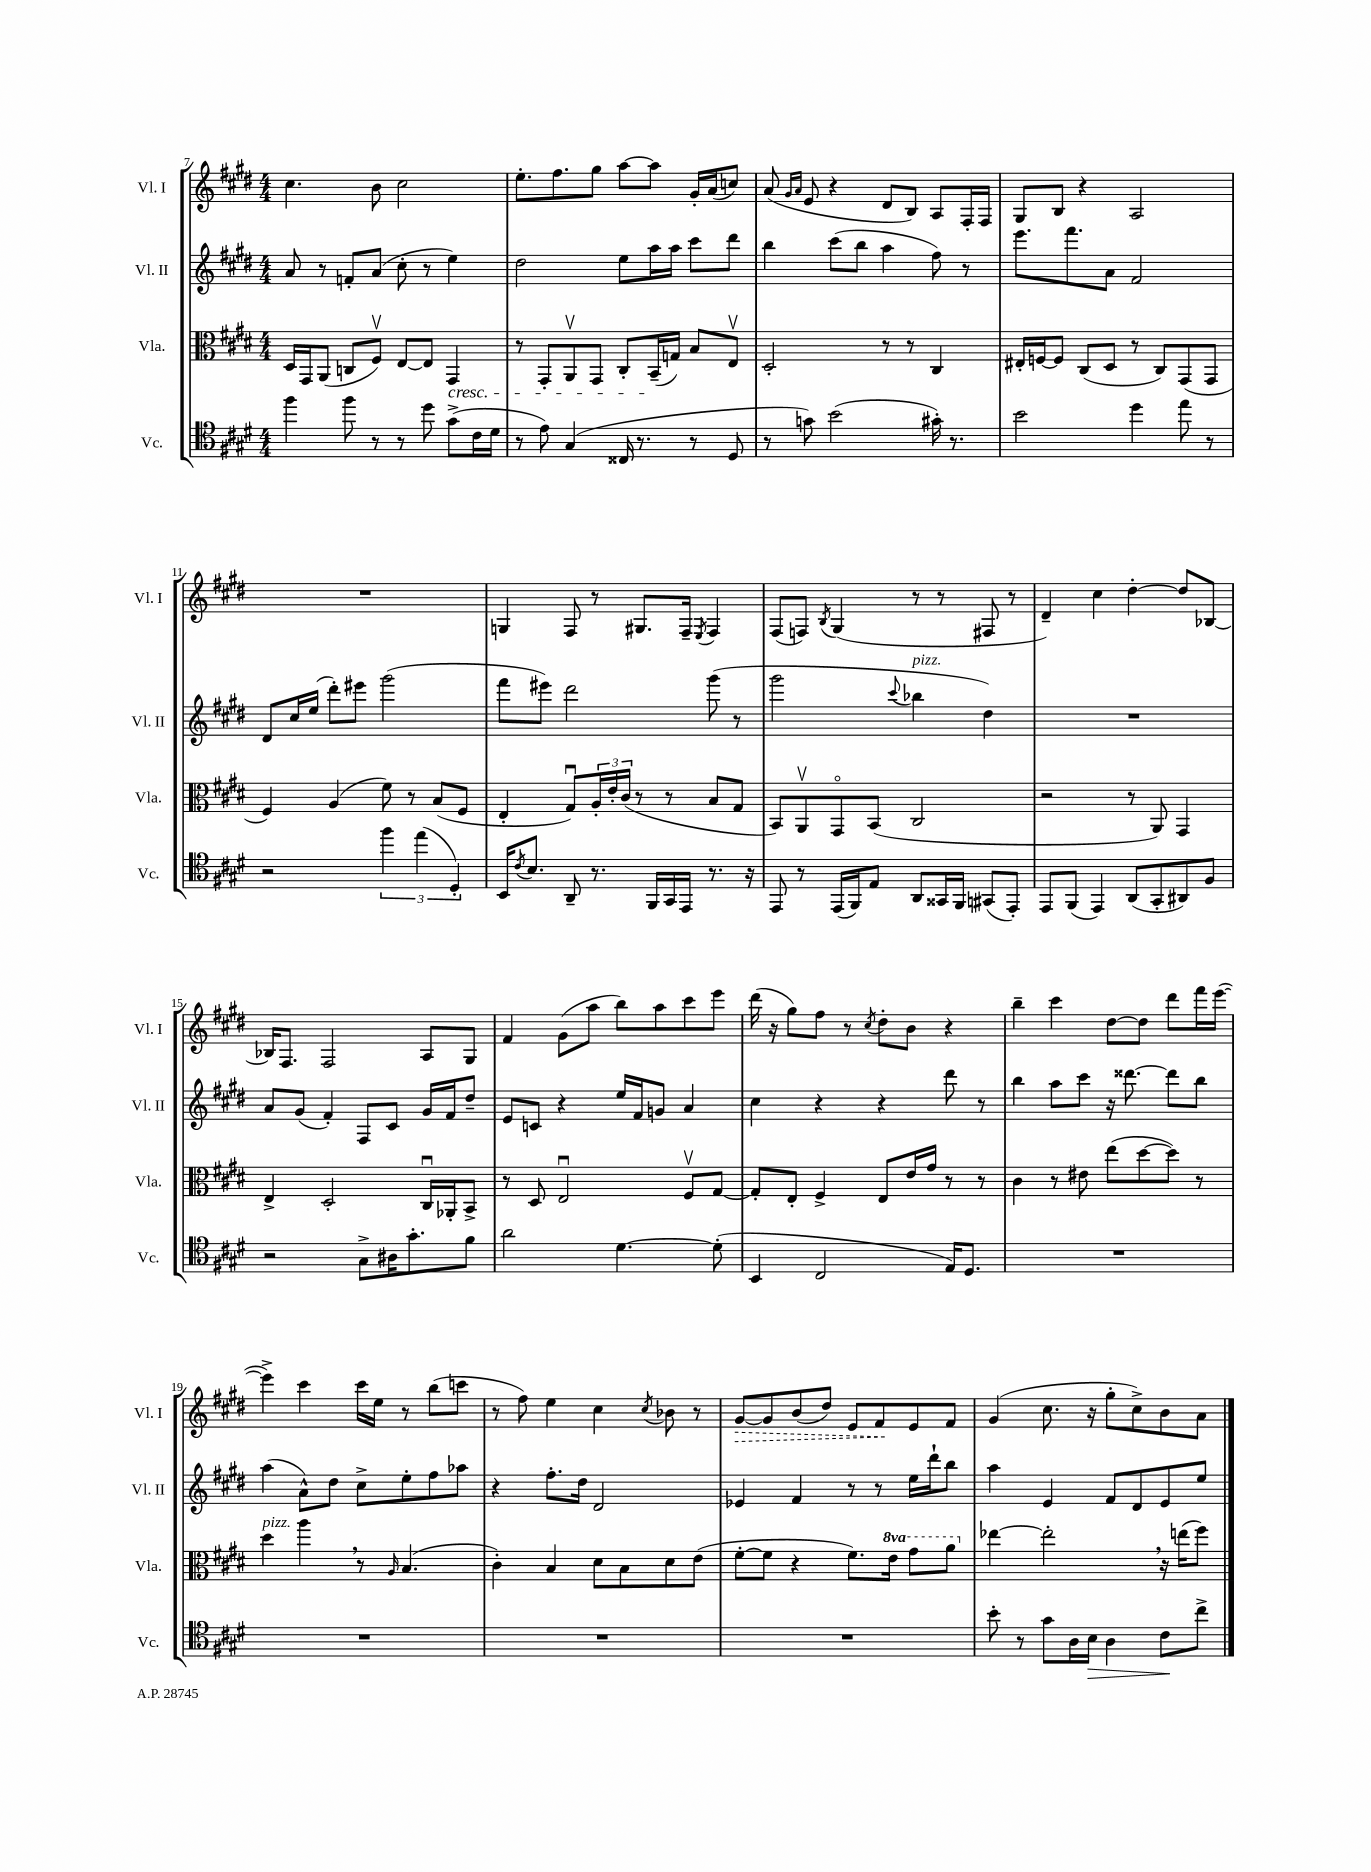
<<
\new StaffGroup <<
\new Staff = "s0" \with { instrumentName = "Vl. I" shortInstrumentName = "Vl. I" } {
    \clef treble \key e \major \numericTimeSignature \time 4/4
    cis''4. b'8 cis''2 |
    e''8.-. fis''8. gis''8 a''8~ a''8 gis'16-. a'16( c''8) |
    a'8( \grace { gis'16 a'16 } e'8 r4 dis'8 b8) a8 fis16-. fis16 |
    gis8 b8 r4 a2 |
    R1 |
    g4 fis8 r8 gis8. fis16-- \acciaccatura { e8 } fis4 |
    fis8( f8) \acciaccatura { b8 } gis4( r8 r8 fis8 r8 |
    dis'4--) cis''4 dis''4~-. dis''8 bes8~ |
    bes16 fis8. fis2 a8 gis8 |
    fis'4 gis'8( a''8 b''8) a''8 cis'''8 e'''8 |
    dis'''16( r16 gis''8) fis''8 r8 \acciaccatura { cis''8 } dis''8-. b'8 r4 |
    b''4-- cis'''4 dis''8~ dis''8 dis'''8 fis'''16 e'''16~( |
    e'''4->) cis'''4 cis'''16 e''16 r8 b''8( c'''8 |
    r8 fis''8) e''4 cis''4 \acciaccatura { cis''8 } bes'8 r8 |
    \once \override Hairpin.style = #'dashed-line gis'8~\> gis'8 b'8( dis''8) e'8 fis'8\! e'8 fis'8 |
    gis'4( cis''8. r16 gis''8-. cis''8->) b'8 a'8 \bar "|." |
}
\new Staff = "s1" \with { instrumentName = "Vl. II" shortInstrumentName = "Vl. II" } {
    \clef treble \key e \major \numericTimeSignature \time 4/4
    a'8 r8 f'8-. a'8( cis''8-. r8 e''4) |
    dis''2 e''8 a''16 a''16 cis'''8 dis'''8 |
    b''4 cis'''8( b''8 a''4 fis''8) r8 |
    e'''8. fis'''8. a'8 fis'2 |
    dis'8 cis''16 e''16( dis'''8-.) eis'''8 gis'''2( |
    fis'''8 eis'''8) dis'''2 gis'''8( r8 |
    gis'''2 \appoggiatura { cis'''8 } bes''4^\markup { \italic "pizz." } dis''4) |
    R1 |
    a'8 gis'8( fis'4-.) fis8 cis'8 gis'16 fis'16 dis''8-- |
    e'8 c'8 r4 e''16 fis'16 g'8 a'4 |
    cis''4 r4 r4 dis'''8 r8 |
    b''4 a''8 cis'''8 r16 disis'''8.~ disis'''8 b''8 |
    a''4( a'8-^) dis''8 cis''8-> e''8-. fis''8 aes''8 |
    r4 fis''8.-. dis''16 dis'2 |
    ees'4 fis'4 r8 r8 e''16 dis'''16-! b''8 |
    a''4 e'4 fis'8 dis'8 e'8 e''8 \bar "|." |
}
\new Staff = "s2" \with { instrumentName = "Vla." shortInstrumentName = "Vla." } {
    \clef alto \key e \major \numericTimeSignature \time 4/4 \set Staff.ottavationMarkups = #ottavation-simple-ordinals
    dis16 gis,16 a,8( c8 fis8\upbow) e8~ e8 gis,4\cresc |
    r8 gis,8-. a,8\upbow gis,8 cis8-. b,16--\!( g16) b8 e8\upbow |
    dis2-. r8 r8 cis4 |
    eis16-. f16~ f8 cis8( dis8 r8 cis8) gis,8( gis,8 |
    fis4) a4( fis'8) r8 b8( fis8 |
    e4-. gis8\downbow) \tuplet 3/2 { a16-. e'16-. cis'16( } r8 r8 b8 gis8 |
    b,8) a,8\upbow gis,8\flageolet b,8( cis2 |
    r2 r8 a,8) gis,4 |
    e4-> dis2-. cis16\downbow aes,16-. b,8-> |
    r8 dis8 e2\downbow fis8\upbow gis8~ |
    gis8-. e8-. fis4-> e8 e'16 gis'16 r8 r8 |
    cis'4 r8 eis'8 e''8( dis''8~ dis''8) r8 |
    dis''4^\markup { \italic "pizz." } a''4 \breathe r8 \grace { a16 } b4.( |
    cis'4-.) b4 dis'8 b8 dis'8 e'8( |
    fis'8~-. fis'8 r4 fis'8.) \ottava #1 e''16 gis''8 a''8 \ottava #0 |
    ees''4~ ees''2-. \breathe r16 e''16( fis''8) \bar "|." |
}
\new Staff = "s3" \with { instrumentName = "Vc." shortInstrumentName = "Vc." } {
    \clef tenor \key e \major \numericTimeSignature \time 4/4
    fis''4 fis''8 r8 r8 dis''8 gis'8->( cis'16 dis'16 |
    r8 e'8) gis4( cisis16 r8. r8 dis8 |
    r8 g'8) b'2( gis'16-.) r8. |
    b'2 dis''4 e''8 r8 |
    r2 \tuplet 3/2 { fis''4 e''4( dis4-.) } |
    b,16 \acciaccatura { cis'8 } b8. a,8-- r8. fis,16 gis,16 e,16 r8. r16 |
    e,8 r8 e,16( fis,16) e8 a,8 gisis,16 fis,16 gis,8( e,8-.) |
    e,8 fis,8( e,4) a,8( gis,8-. ais,8) fis8 |
    r2 gis8-> ais16 gis'8.-. fis'8 |
    a'2 dis'4.~ dis'8-.( |
    b,4 cis2 e16) dis8. |
    R1 |
    R1 |
    R1 |
    R1 |
    b'8-. r8 gis'8 a16 b16\> a4 cis'8\! cis''8-> \bar "|." |
}
>>
>>
\layout { \context { \Score currentBarNumber = #7 } }
